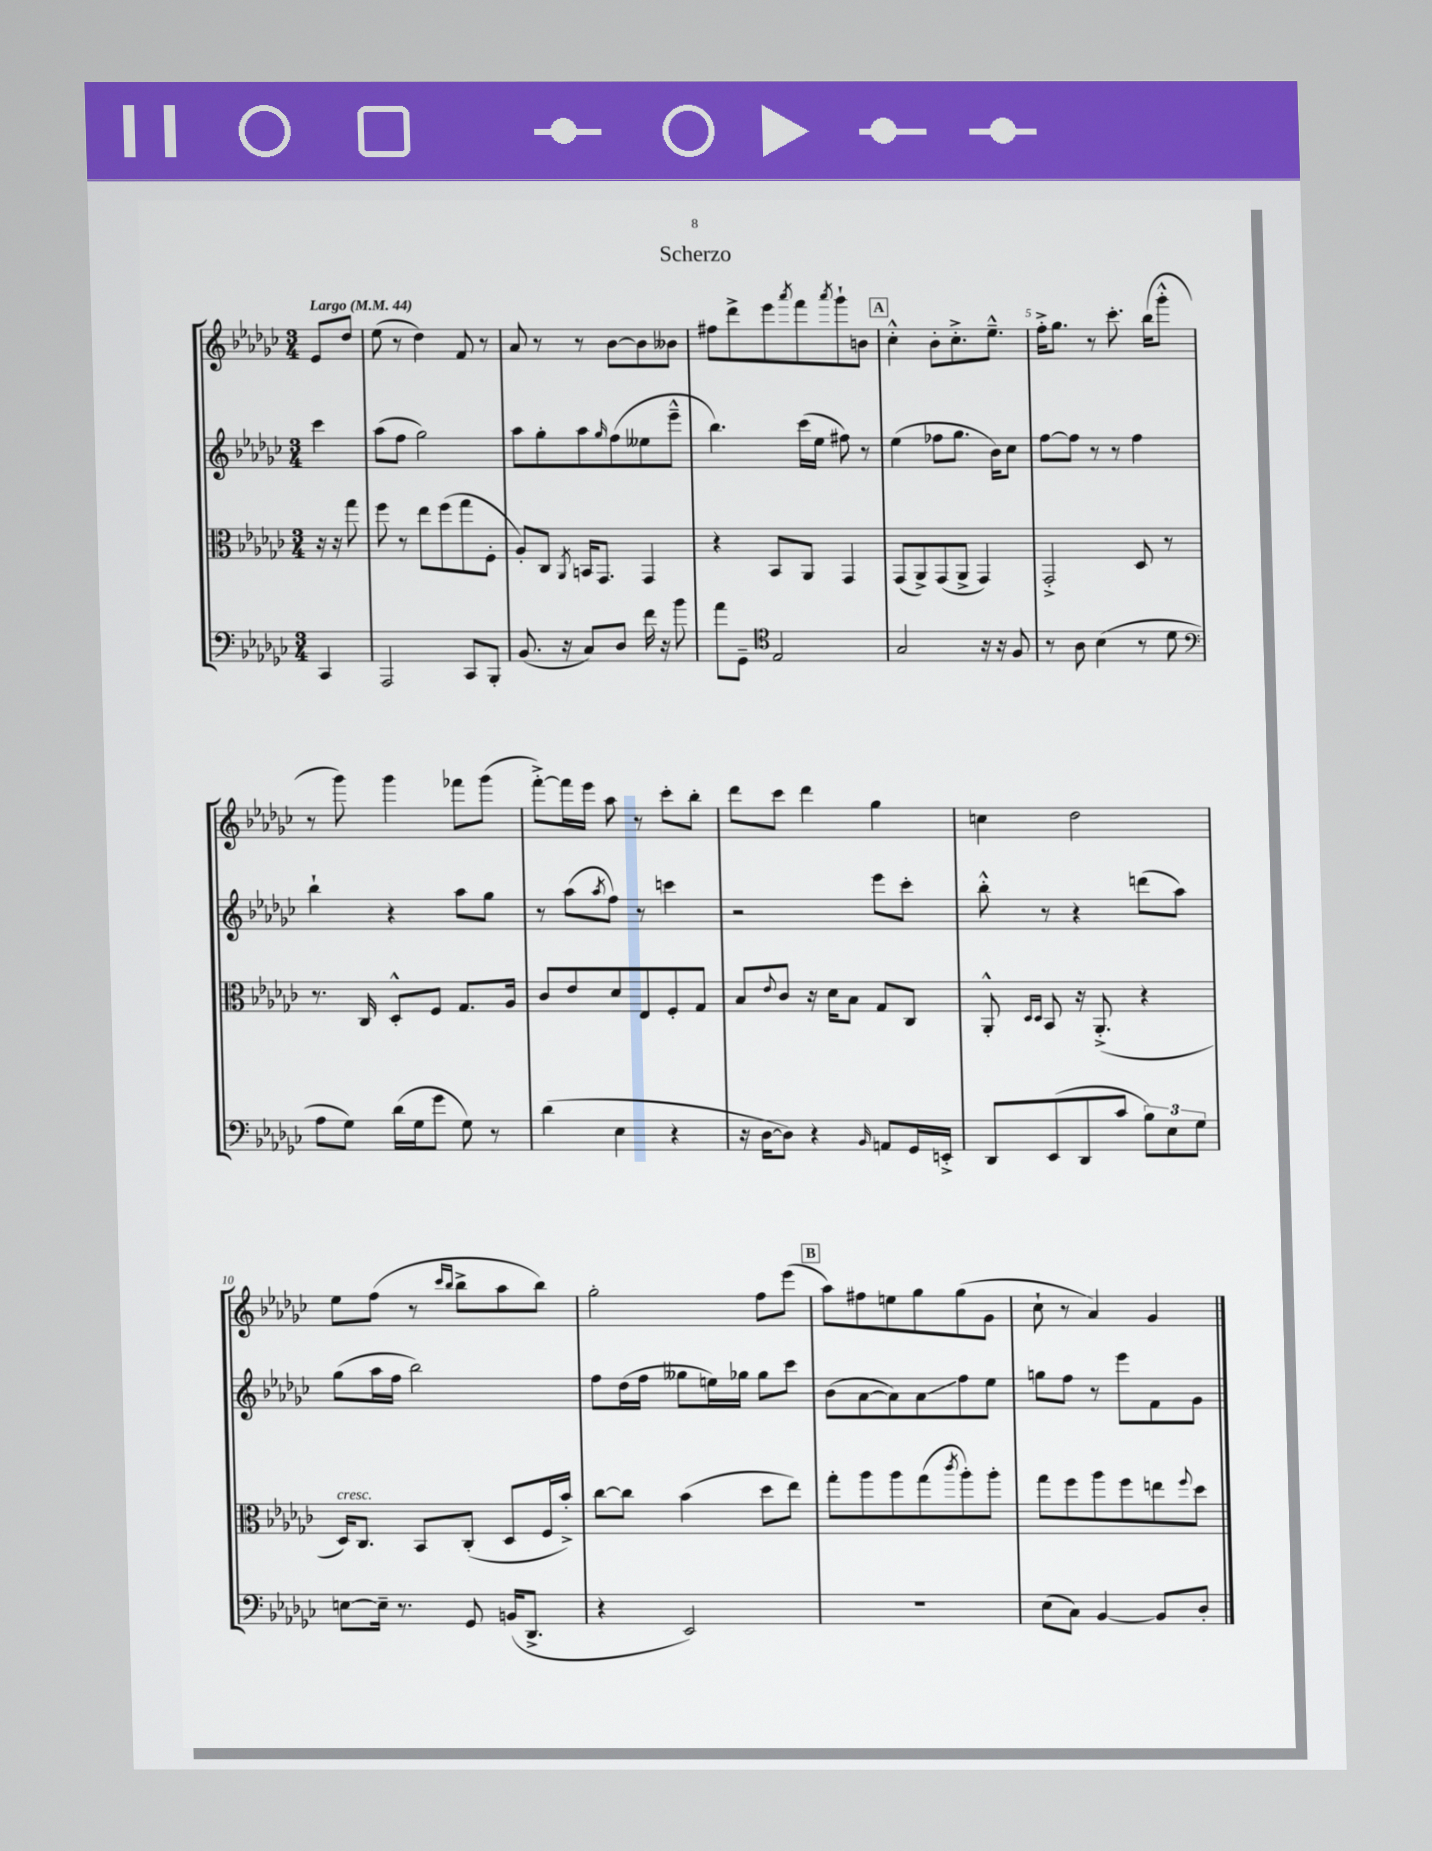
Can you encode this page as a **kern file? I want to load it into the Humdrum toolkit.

**kern	**kern	**kern	**kern
*staff4	*staff3	*staff2	*staff1
*clefF4	*clefC3	*clefG2	*clefG2
*k[b-e-a-d-g-c-]	*k[b-e-a-d-g-c-]	*k[b-e-a-d-g-c-]	*k[b-e-a-d-g-c-]
*M3/4	*M3/4	*M3/4	*M3/4
*MM44	*MM44	*MM44	*MM44
4CC-	16r	4ccc-	8e-
.	16r	.	.
.	8gg-	.	8dd-
=	=	=	=
2AAA-	8ff	(8aa-	(8ee-
.	8r	8ff	8r
.	8ee-	2gg-)	4dd-)
.	(8ff	.	.
8CC-	8gg-	.	8f
8BBB-'	8F'	.	8r
=	=	=	=
(8.BB-	8A-')	8aa-	8a-
.	8C-	8gg-'	8r
16r	.	.	.
.	8qAA-	.	.
8C-)	16BB	8aa-	8r
.	8.GG-	.	.
.	.	16qqgg-	.
8D-	.	(8ff	[8b-
16f	4GG-	8ee--	8b-]
16r	.	.	.
8b-	.	8eee-~^^	8b--
=	=	=	=
8a-	4r	4.bb-)	8ff#
8GG-~	.	.	8ddd-^
*clefC4	*	*	*
2E-	8BB-	.	8eee-
.	.	.	8qaaa-
.	8AA-	(16ccc-	8fff
.	.	16ee-	.
.	.	.	8qaaa-
.	4GG-	8ff#)	8ggg-`
.	.	8r	8b
=	=	=	=
2G-	(8GG-	(4ee-	4cc-'^^
.	8AA-^)	.	.
.	(8GG-	8ff-	8b-'
.	8AA-^	8.gg-	8.cc-'^
16r	4GG-)	.	.
16r	.	16b-)	8.ee-~^^
8F	.	8cc-	.
=	=	=	=
8r	2GG-'^	[8ff	16ff'^
.	.	.	8.gg-
8A-	.	8ff]	.
(4B-	.	8r	8r
.	.	8r	8.ccc-'
8r	8D-	4ff	.
.	.	.	(16bb-
8d-	8r	.	8ggg-'^^
=	=	=	=
*clefF4	*	*	*
8A-	8.r	4bb-`	8r
8G-)	.	.	8ggg-)
.	16C-	.	.
(16d-	8D-'^^	4r	4ggg-
16G-	.	.	.
8g-	8F	.	.
8G-)	8.G-	8aa-	8fff-
8r	.	8gg-	(8ggg-
.	16A-	.	.
=	=	=	=
(4d-	8c-	8r	[8fff'^)
.	8e-	(8aa-	16fff]
.	.	.	16eee-
.	.	8qaa-	.
4E-	8d-	8ff)	8aa-
.	8E-	8r	8r
4r	8F'	4ccc	8ccc-'
.	8G-	.	8bb-'
=	=	=	=
16r	8B-	2r	8ddd-
[16D-	.	.	.
.	8qqe-	.	.
8D-])	8c-	.	8ccc-
4r	16r	.	4ddd-
.	16d-	.	.
.	8B-	.	.
16qqBB-	.	.	.
8AA	8G-	8eee-	4gg-
16GG-	8C-	8ccc-'	.
16EE'^	.	.	.
=	=	=	=
8DD-	8AA-'^^	8bb-'^^	4cc
.	16qqD-	.	.
.	16qqD-	.	.
(8EE-	8BB-	8r	.
8DD-	16r	4r	2dd-
.	(8.AA-'^	.	.
8c-	.	.	.
12B-)	4r	(8ddd	.
12E-	.	.	.
.	.	8aa-)	.
12G-	.	.	.
=	=	=	=
[8E	16D-)	(8gg-	8ee-
.	8.C-	.	.
16E~]	.	16aa-	(8ff
8.r	.	16ff	.
.	8BB-	2bb-)	8r
.	.	.	16qqccc-
.	.	.	16qqbb-
8GG-	(8C-'	.	8bb-^
(16BB	8D-	.	8aa-
8.DD-^	.	.	.
.	16F	.	8bb-)
.	16b-'^)	.	.
=	=	=	=
4r	[8cc-	8ff	2gg-'
.	8cc-]	(16dd-	.
.	.	16ff	.
2EE-)	(4b-	8gg--	.
.	.	16ee)	.
.	.	16gg-	.
.	8dd-	8gg-	8ff
.	8ee-)	8ccc-	(8eee-
=	=	=	=
2.r	8gg-'	(8b-	8aa-)
.	8aa-	[8a-	8ff#
.	8aa-	8a-])	8ee
.	(8gg-	8a-	8gg-
.	8qccc-	.	.
.	8aa-')	8ff	(8gg-
.	8aa-'	8ee-	8g-
=	=	=	=
(8E-	8gg-	8gg	8cc-`
8C-)	8ff	8ff	8r
[4BB-	8aa-	8r	4a-)
.	8ff	8eee-	.
8BB-]	8ee	8f	4g-
.	8qqff	.	.
8D-'	8dd-	8g-	.
==	==	==	==
*-	*-	*-	*-
